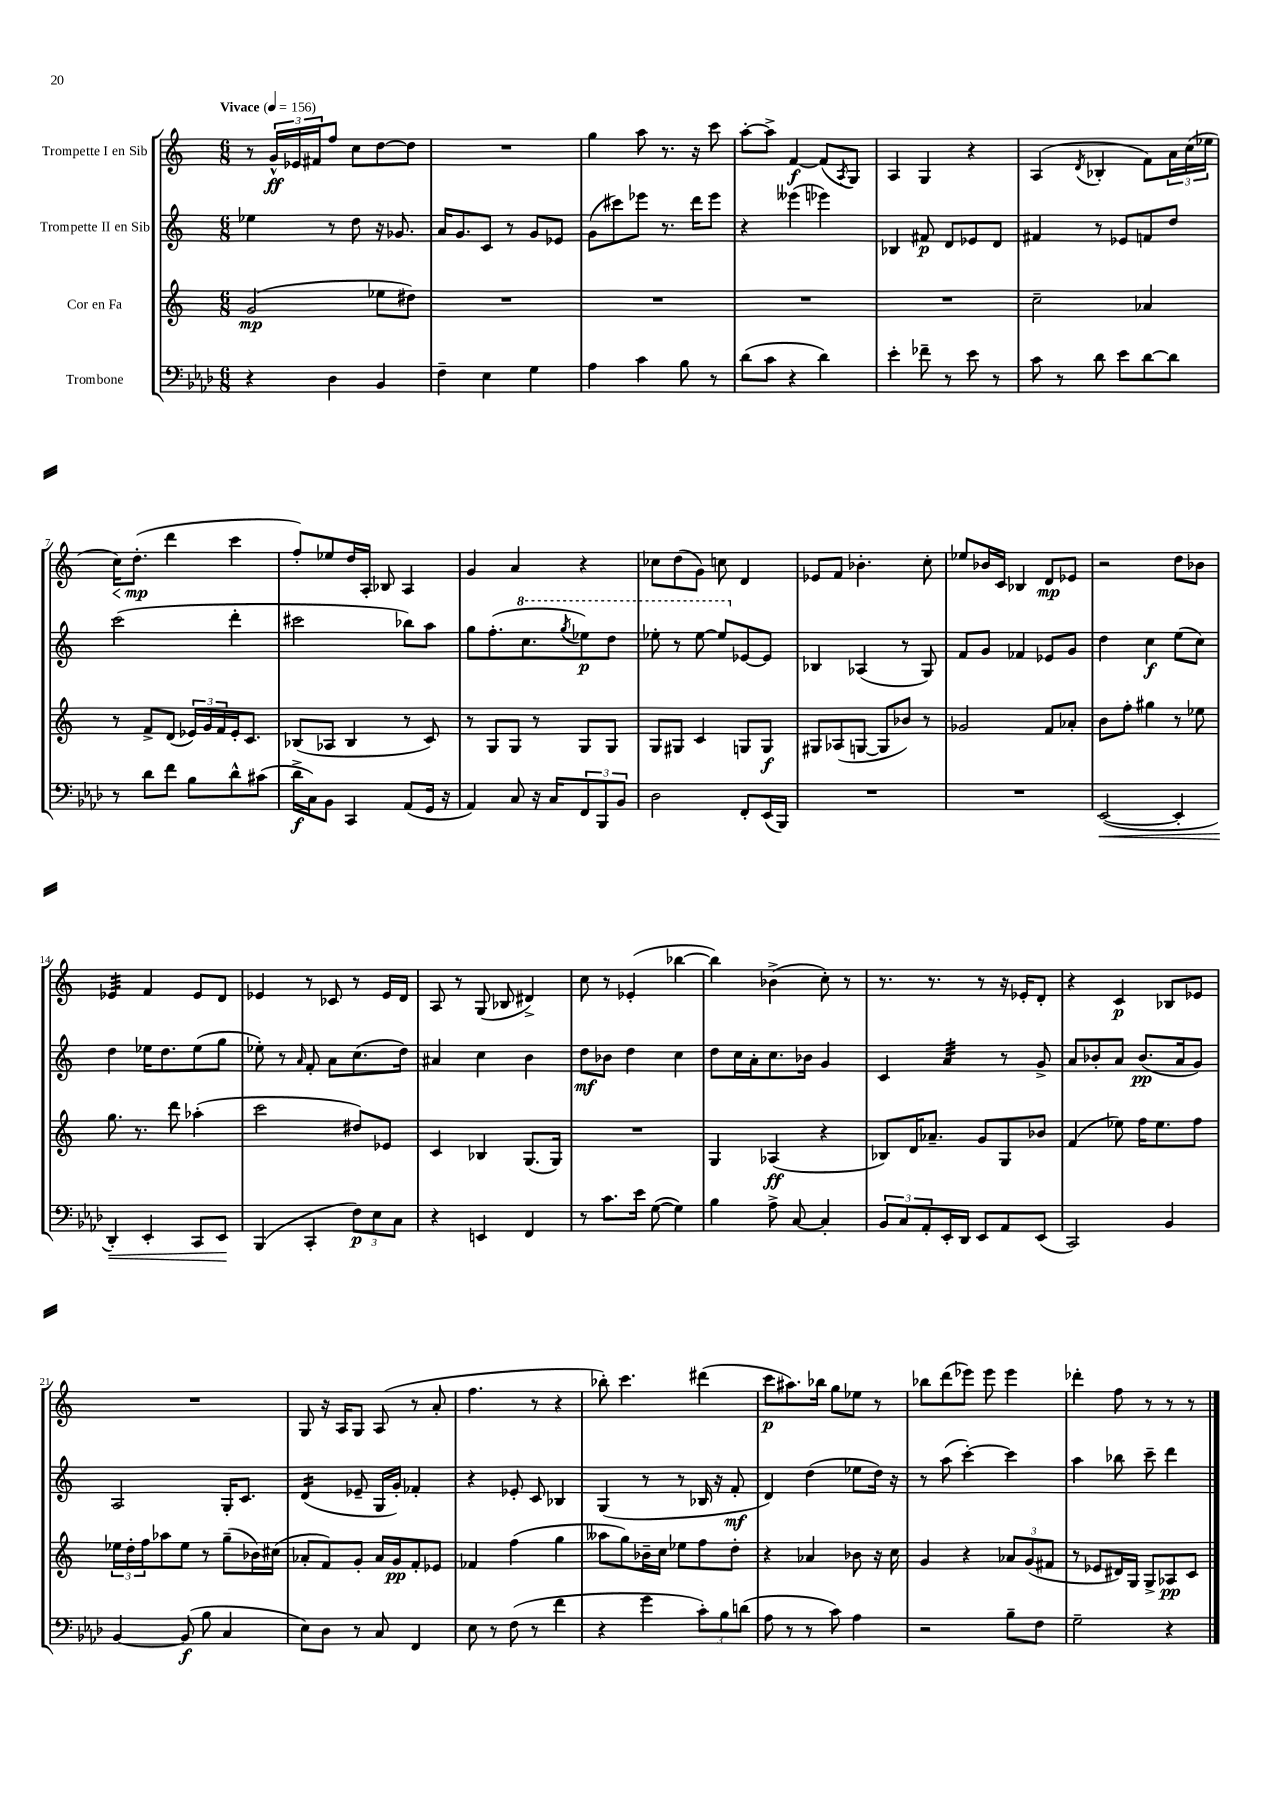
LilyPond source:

<<
\new StaffGroup <<
\new Staff = "s0" \with { instrumentName = "Trompette I en Sib" } {
    \clef treble \key c \major \numericTimeSignature \time 6/8 \tempo "Vivace" 4 = 156
    r8 \tuplet 3/2 { g'16-^\ff ees'16 fis'16 } f''8 c''8 d''8~ d''8 |
    R2. |
    g''4 a''8 r8. r16 c'''8 |
    a''8~-. a''8-> f'4~\f f'8( \acciaccatura { a8 } g8) |
    a4 g4 r4 |
    a4( \acciaccatura { d'8 } bes4-. f'8) \tuplet 3/2 { a'16 c''16( ees''16 } |
    c''16\<) d''8.-.\mp\!( d'''4 c'''4 |
    f''8-.) ees''8 d''16 a16-. bes8 a4 |
    g'4 a'4 r4 |
    ces''8 d''8( g'8) c''8 d'4 |
    ees'8 f'8 bes'4.-. c''8-. |
    ees''8 bes'16 c'16 bes4 d'8\mp ees'8 |
    r2 d''8 bes'8 |
    ees'4:32 f'4 ees'8 d'8 |
    ees'4 r8 ces'8 r8 ees'16 d'16 |
    a8 r8 g8( bes8 dis'4->) |
    c''8 r8 ees'4-.( bes''4~ |
    bes''4) bes'4->( c''8-.) r8 |
    r8. r8. r8 r16 ees'16-. d'8-. |
    r4 c'4\p bes8 ees'8 |
    R2. |
    g8 r16 a16 g8 a8( r8 a'8-. |
    f''4. r8 r4 |
    bes''8-.) c'''4. dis'''4( |
    c'''8\p ais''8.) bes''16 g''8 ees''8 r8 |
    bes''8 d'''8( ees'''8) ees'''8 ees'''4 |
    des'''4-. f''8 r8 r8 r8 \bar "|." |
}
\new Staff = "s1" \with { instrumentName = "Trompette II en Sib" } {
    \clef treble \key c \major \numericTimeSignature \time 6/8
    ees''4 r8 d''8 r16 ges'8. |
    a'16 g'8. c'8 r8 g'8 ees'8 |
    g'8( cis'''8) ees'''8 r8. d'''16 ees'''8 |
    r4 eeses'''4( ees'''4) |
    bes4 fis'8\p d'8 ees'8 d'8 |
    fis'4 r8 ees'8 f'8 d''8 |
    c'''2( d'''4-. |
    cis'''2 bes''8) a''8 |
    g''8 f''8.-.( \ottava #1 c'''8. \acciaccatura { g'''8 } ees'''8\p) d'''8 |
    ees'''8-. r8 ees'''8~ ees'''8 \ottava #0 ees'8~ ees'8 |
    bes4 aes4( r8 g8) |
    f'8 g'8 fes'4 ees'8 g'8 |
    d''4 c''4\f e''8( c''8) |
    d''4 ees''16 d''8. ees''8( g''8 |
    ees''8-.) r8 \grace { a'16 } f'8-. a'8 c''8.( d''16) |
    ais'4 c''4 b'4 |
    d''8\mf bes'8 d''4 c''4 |
    d''8 c''16 a'16-. c''8. bes'16 g'4 |
    c'4 a'4:32 r8 g'8-> |
    a'8 bes'8-. a'8 bes'8.\pp( a'16 g'8) |
    a2 g16-. c'8. |
    d'4:16( ees'8-- g16 g'16-.) fes'4-. |
    r4 ees'8-. c'8 bes4 |
    g4( r8 r8 bes16 r16 f'8-.\mf |
    d'4) d''4( ees''8 d''16) r16 |
    r8 a''8( c'''4~-.) c'''4 |
    a''4 bes''8 c'''8-- d'''4 \bar "|." |
}
\new Staff = "s2" \with { instrumentName = "Cor en Fa" } {
    \clef treble \key c \major \numericTimeSignature \time 6/8
    g'2\mp( ees''8 dis''8) |
    R2. |
    R2. |
    R2. |
    R2. |
    c''2-- aes'4 |
    r8 f'8-> d'8( \tuplet 3/2 { ees'16) g'16 f'16 } ees'16-. c'8. |
    bes8( aes8 bes4 r8 c'8) |
    r8 g8 g8 r8 g8 g8 |
    g8 gis8 c'4 g8 g8\f |
    gis8 aes8( g8~ g8 bes'8) r8 |
    ges'2 f'8 aes'8-. |
    b'8 f''8-. gis''4 r8 ees''8 |
    g''8. r8. d'''8 aes''4-.( |
    c'''2 dis''8) ees'8 |
    c'4 bes4 g8.( g16) |
    R2. |
    g4 aes4\ff( r4 |
    bes8) d'16 aes'8.-- g'8 g8 bes'8 |
    f'4( ees''8) f''16 ees''8. f''8 |
    \tuplet 3/2 { ees''16 d''16-. f''16 } aes''8 ees''8 r8 g''8--( bes'16) cis''16( |
    aes'8-. f'8) g'8-. aes'16 g'16\pp f'8-. ees'8 |
    fes'4 f''4( g''4 |
    aeses''8 g''8) bes'16-- c''16 ees''8 f''8 d''8-. |
    r4 aes'4 bes'8 r16 c''16 |
    g'4 r4 \tuplet 3/2 { aes'8 g'8( fis'8 } |
    r8 ees'8 dis'16) g16 g8-> aes8\pp c'8 \bar "|." |
}
\new Staff = "s3" \with { instrumentName = "Trombone" } {
    \clef bass \key aes \major \numericTimeSignature \time 6/8
    r4 des4 bes,4 |
    f4-- ees4 g4 |
    aes4 c'4 bes8 r8 |
    des'8( c'8 r4 des'4) |
    ees'4-. fes'8-- r8 ees'8 r8 |
    c'8 r8 des'8 ees'8 des'8~ des'8 |
    r8 des'8 f'8 bes8 des'8-^ cis'8( |
    des'16->\f c16) bes,8 c,4 aes,8( g,16 r16 |
    aes,4) c8 r16 c16 \tuplet 3/2 { f,8 bes,,8 bes,8 } |
    des2 f,8-. ees,16( bes,,16) |
    R2. |
    R2. |
    ees,2~\<( ees,4-. |
    des,4-.) ees,4-. c,8 ees,8\! |
    bes,,4( c,4-. \tuplet 3/2 { f8\p) ees8 c8 } |
    r4 e,4 f,4 |
    r8 c'8. ees'16 g8~( g4) |
    bes4 aes8-> c8~ c4-. |
    \tuplet 3/2 { bes,8 c8 aes,8-. } ees,16-. des,16 ees,8 aes,8 ees,8( |
    c,2) bes,4 |
    bes,4~ bes,8\f( bes8 c4 |
    ees8) des8 r8 c8 f,4 |
    ees8 r8 f8( r8 f'4 |
    r4 g'4 \tuplet 3/2 { c'8-.) bes8 d'8( } |
    aes8 r8 r8 c'8) aes4 |
    r2 bes8-- f8 |
    g2-- r4 \bar "|." |
}
>>
>>
